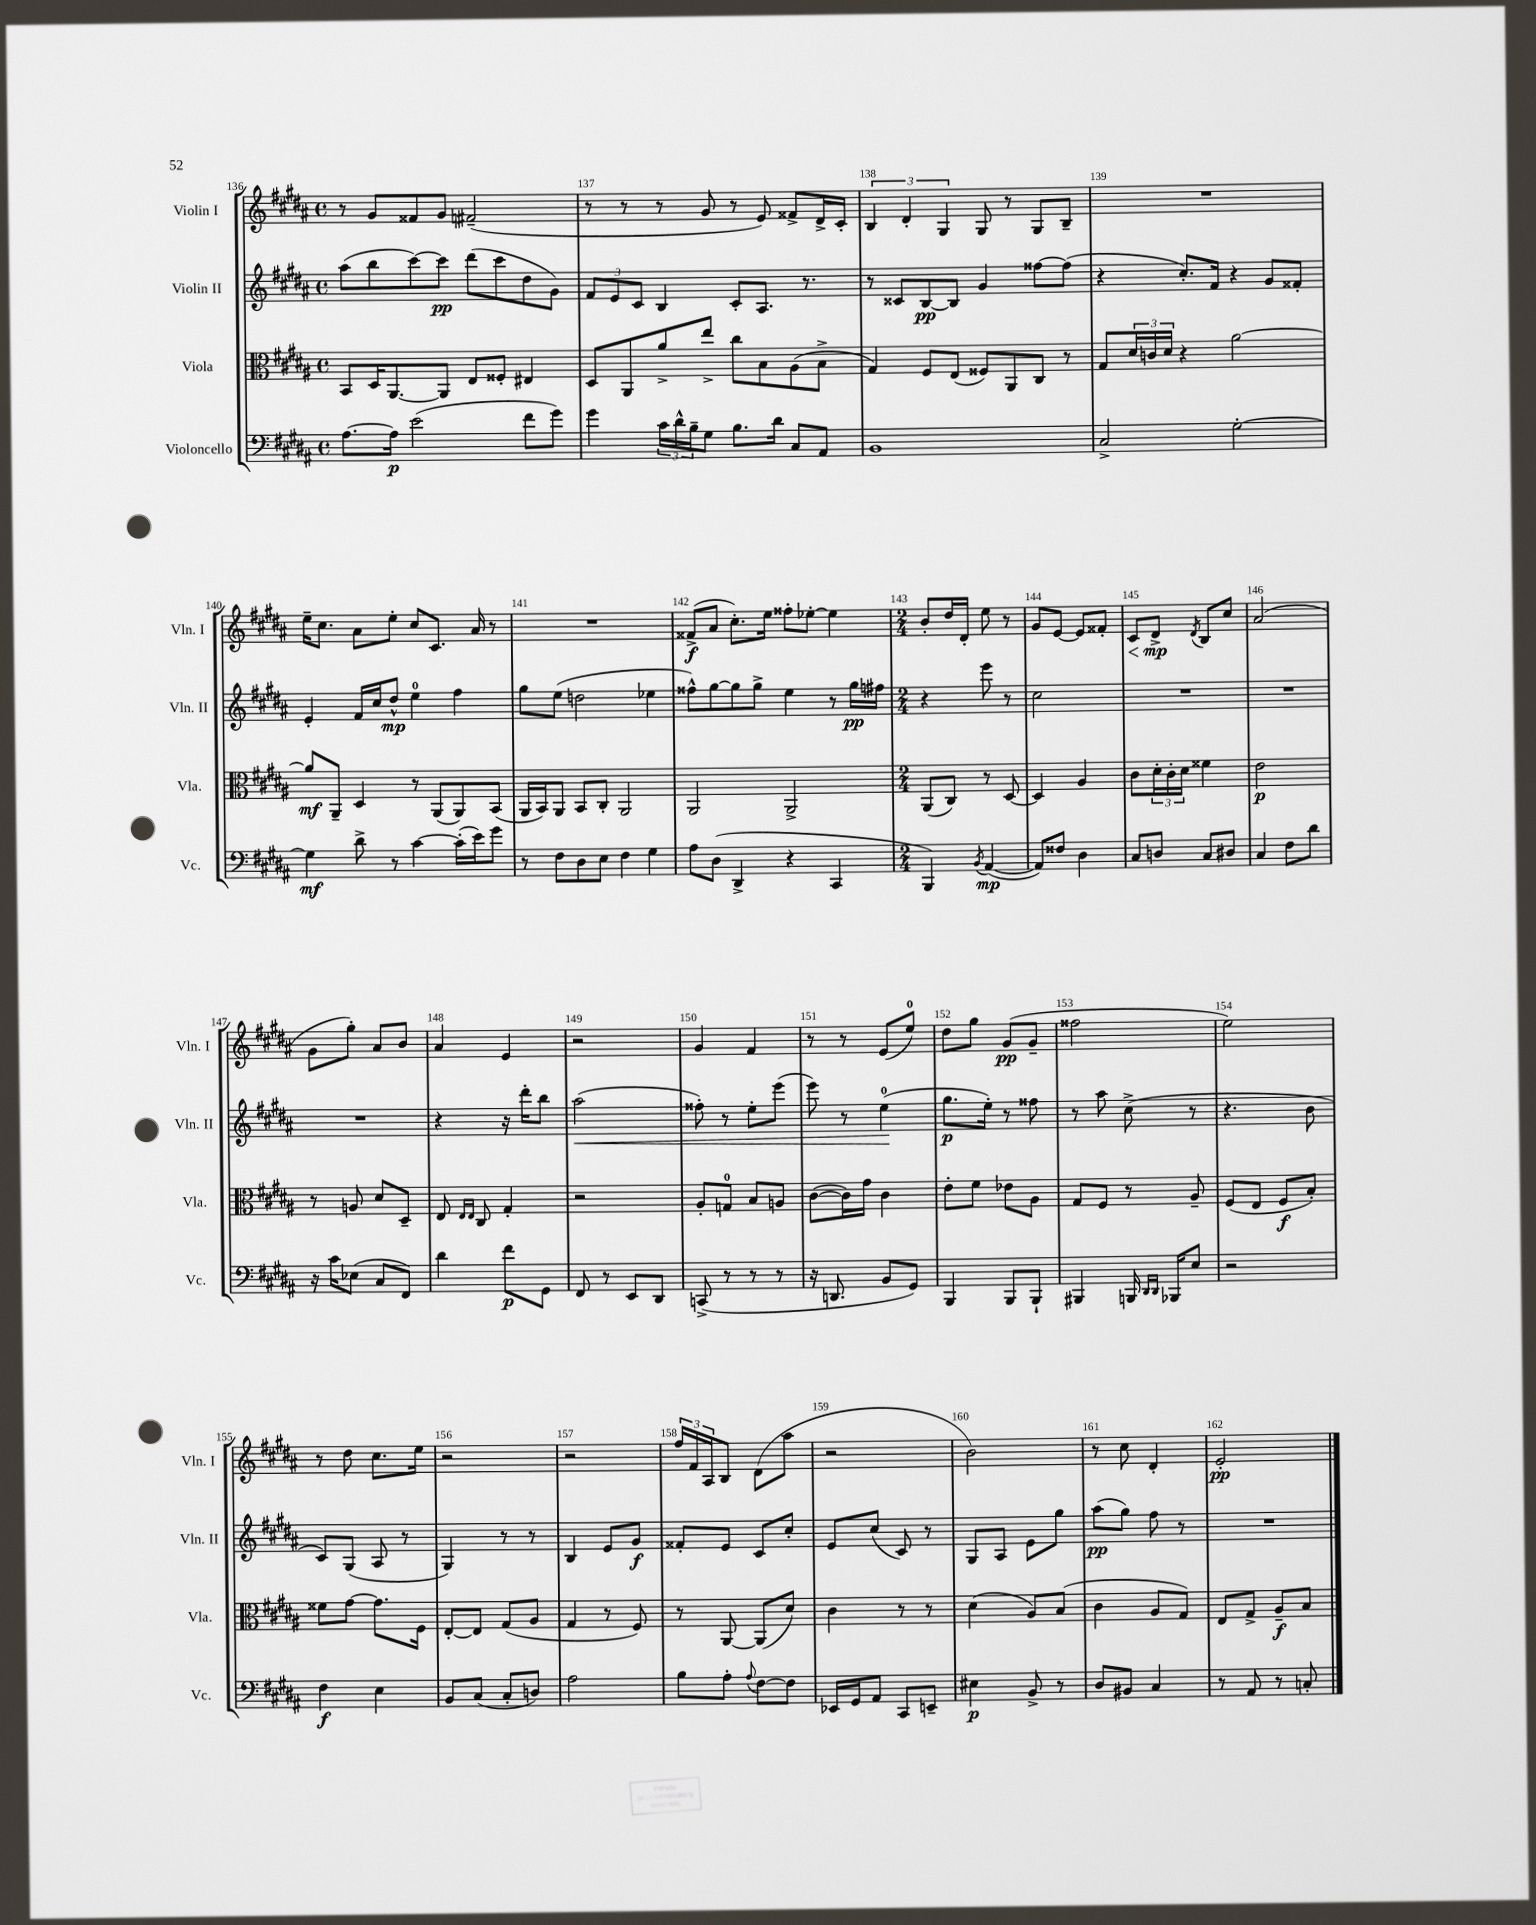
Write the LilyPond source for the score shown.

<<
\new StaffGroup <<
\new Staff = "s0" \with { instrumentName = "Violin I" shortInstrumentName = "Vln. I" } {
    \clef treble \key b \major \defaultTimeSignature \time 4/4
    r8 gis'8 fisis'8 gis'8 fis'2--( |
    r8 r8 r8 gis'8 r8 e'8) fisis'8-> dis'16-> cis'16-. |
    \tuplet 3/2 { b4 dis'4-. gis4 } gis8 r8 gis8 b8-- |
    R1 |
    e''16-- cis''8. ais'8 e''8-. cis''8 cis'8. ais'16 r8 |
    R1 |
    fisis'8->\f( ais'8 cis''8.-.) e''16 fisis''8-. ees''8~-. ees''4 |
    \numericTimeSignature \time 2/4 b'8-. dis''16 dis'16-. e''8 r8 |
    gis'8 e'8~ e'8 fisis'8-. |
    cis'8\< dis'8->\mp\! \acciaccatura { dis'8 } b8 cis''8 |
    ais'2( |
    gis'8 gis''8-.) ais'8 b'8 |
    ais'4 e'4 |
    r2 |
    gis'4 fis'4 |
    r8 r8 e'8( e''8-0) |
    dis''8 gis''8 gis'8\pp( gis'8-- |
    fisis''2 |
    e''2) |
    r8 dis''8 cis''8. e''16 |
    r2 |
    r2 |
    \tuplet 3/2 { fis''16 fis'16 ais16 } b8 dis'8( ais''8 |
    r2 |
    b'2) |
    r8 cis''8 dis'4-. |
    e'2-.\pp \bar "|." |
}
\new Staff = "s1" \with { instrumentName = "Violin II" shortInstrumentName = "Vln. II" } {
    \clef treble \key b \major \defaultTimeSignature \time 4/4
    ais''8( b''8 cis'''8~) cis'''8\pp dis'''8( cis'''8 dis''8 gis'8) |
    \tuplet 3/2 { fis'8 e'8 cis'8 } b4 cis'8-. ais8. r8. |
    r8 cisis'8 b8~\pp b8 gis'4 fisis''8~ fisis''8( |
    r4 cis''8.-.) fis'16 r4 gis'8 fisis'8-. |
    e'4-. fis'16 cis''16 dis''8-^\mp e''4-0 fis''4 |
    gis''8 e''8( d''2 ees''4 |
    fisis''8-^) gis''8~ gis''8 gis''8-> e''4 r8 gis''16\pp fis''16 |
    \numericTimeSignature \time 2/4 r4 e'''8 r8 |
    cis''2 |
    R2 |
    R2 |
    R2 |
    r4 r16 dis'''16-. b''8 |
    ais''2\<( |
    fisis''8-.) r8 e''8-. e'''8( |
    e'''8) r8 e''4-0\!( |
    gis''8.\p e''16-.) r8 fisis''8 |
    r8 ais''8 cis''8->( r8 |
    r4. b'8 |
    cis'8) gis8( ais8 r8 |
    gis4) r8 r8 |
    b4 e'8 gis'8\f |
    fisis'8-. e'8 cis'8 cis''8-. |
    e'8 cis''8( cis'8) r8 |
    gis8 ais8 e'8 gis''8 |
    ais''8\pp( gis''8) fis''8 r8 |
    R2 \bar "|." |
}
\new Staff = "s2" \with { instrumentName = "Viola" shortInstrumentName = "Vla." } {
    \clef alto \key b \major \defaultTimeSignature \time 4/4
    b,8 dis16 ais,8.~ ais,8 e8 fisis8-. eis4 |
    dis8 ais,8 ais'8-> e''8-> cis''8 b8 ais8( b8-> |
    gis4) fis8 e8( fisis8) ais,8 cis8 r8 |
    gis8 \tuplet 3/2 { dis'16 c'16 dis'16 } r4 ais'2~ |
    ais'8\mf ais,8-- dis4 r8 ais,8( ais,8) b,8( |
    ais,16 b,16) ais,8 b,8 cis8-. ais,2 |
    ais,2 ais,2-> |
    \numericTimeSignature \time 2/4 ais,8( cis8) r8 dis8~ |
    dis4 ais4 |
    cis'8 \tuplet 3/2 { dis'16-. cis'16-. dis'16 } fisis'4 |
    e'2\p |
    r8 a8 dis'8 dis8-- |
    e8 \grace { e16 e16 } cis8 gis4-. |
    r2 |
    ais8-. g8-0 b8 a8 |
    cis'8~( cis'16) gis'16 cis'4 |
    e'8-. fis'8 ees'8 ais8 |
    gis8 fis8 r8 ais8-- |
    fis8( e8 fis8\f b8-.) |
    fisis'8 gis'8~ gis'8. fis16 |
    e8~-. e8 gis8( ais8 |
    gis4 r8 fis8) |
    r8 ais,8~ ais,8( dis'8) |
    cis'4 r8 r8 |
    dis'4( ais8) b8( |
    cis'4 ais8 gis8) |
    e8 gis8-> ais8--\f b8 \bar "|." |
}
\new Staff = "s3" \with { instrumentName = "Violoncello" shortInstrumentName = "Vc." } {
    \clef bass \key b \major \defaultTimeSignature \time 4/4
    ais8.~ ais16\p e'2( fis'8 gis'8) |
    gis'4 \tuplet 3/2 { cis'16 dis'16-^ b16-- } gis8 b8. dis'16 cis8 ais,8 |
    b,1 |
    cis2-> gis2~-. |
    gis4\mf dis'8-> r8 cis'4~ cis'16-.( e'16) gis'8 |
    r8 fis8 dis8 e8 fis4 gis4 |
    ais8 dis8( dis,4-> r4 cis,4 |
    \numericTimeSignature \time 2/4 b,,4) \acciaccatura { b,8 } ais,4~\mp( |
    ais,8) fisis8 dis4 |
    cis8 d8 cis8 dis8 |
    cis4 fis8 dis'8 |
    r16 cis'16 ees8( cis8 fis,8) |
    dis'4 fis'8\p gis,8 |
    fis,8 r8 e,8 dis,8 |
    c,8->( r8 r8 r8 |
    r16 d,8. b,8 gis,8) |
    b,,4 b,,8 b,,8-! |
    bis,,4 b,,16 \grace { dis,16 dis,16 } bes,,16 e8 |
    r2 |
    fis4\f e4 |
    b,8 cis8( cis8-. d8) |
    ais2 |
    b8 ais8-. \appoggiatura { ais8 } fis8~ fis8 |
    ees,16 gis,16 ais,8 cis,8 e,8-- |
    eis4\p b,8-> r8 |
    dis8 bis,8 cis4 |
    r8 ais,8 r8 c8-. \bar "|." |
}
>>
>>
\layout { \context { \Score currentBarNumber = #136 \override BarNumber.break-visibility = ##(#f #t #t) barNumberVisibility = #all-bar-numbers-visible } }
